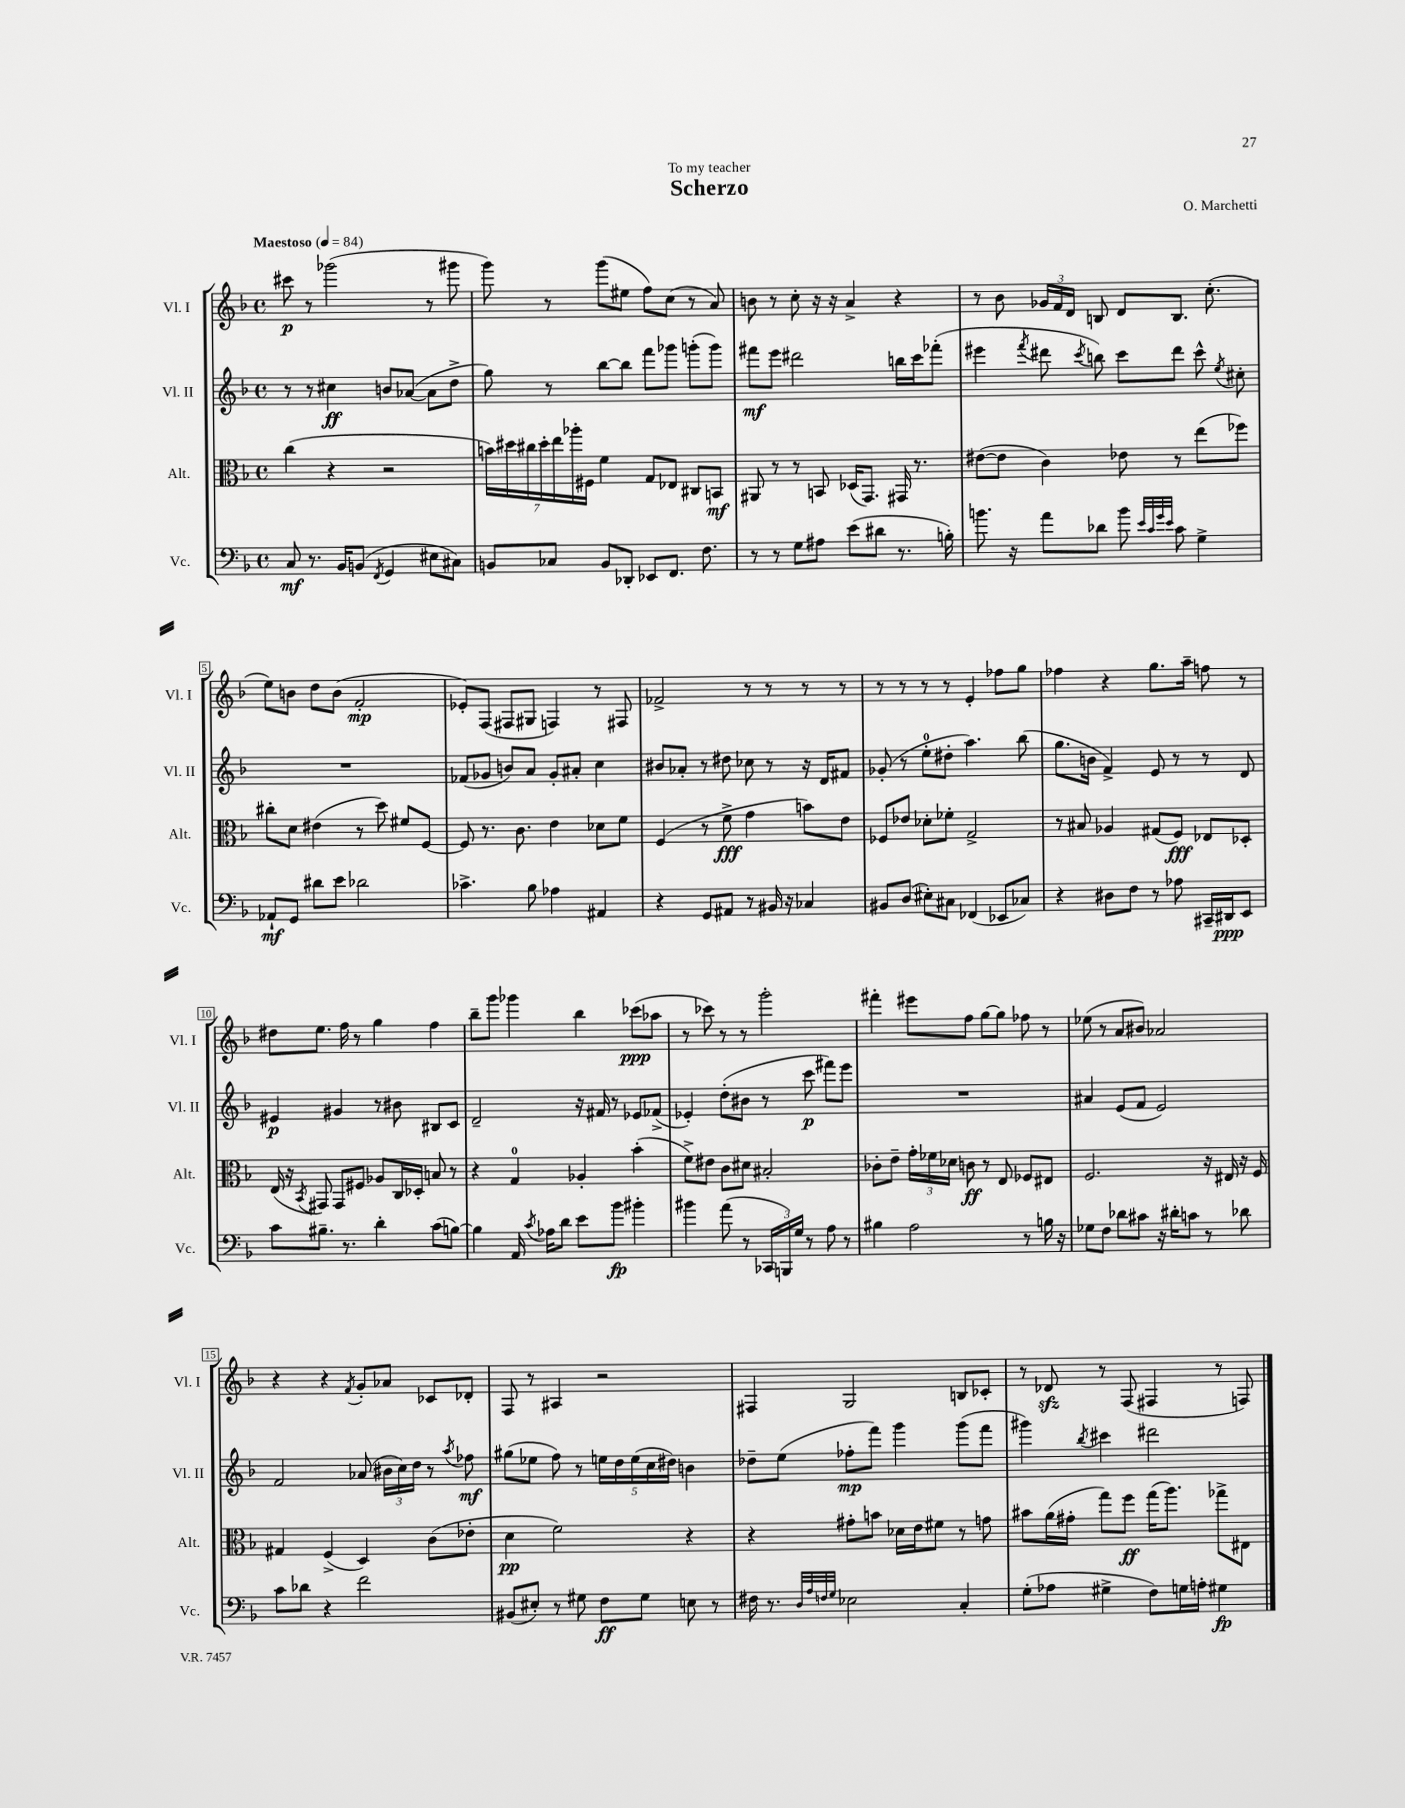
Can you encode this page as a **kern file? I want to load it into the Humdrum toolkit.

**kern	**dynam	**kern	**dynam	**kern	**dynam	**kern	**dynam
*part4	*part4	*part3	*part3	*part2	*part2	*part1	*part1
*staff4	*staff4	*staff3	*staff3	*staff2	*staff2	*staff1	*staff1
*I"Vc.	*	*I"Alt.	*	*I"Vl. II	*	*I"Vl. I	*
*I'Vc.	*	*I'Alt.	*	*I'Vl. II	*	*I'Vl. I	*
*clefF4	*	*clefC3	*	*clefG2	*	*clefG2	*
*k[b-]	*	*k[b-]	*	*k[b-]	*	*k[b-]	*
*M4/4	*	*M4/4	*	*M4/4	*	*M4/4	*
*met(c)	*	*met(c)	*	*met(c)	*	*met(c)	*
*MM84	*	*MM84	*	*MM84	*	*MM84	*
=1	=1	=1	=1	=1	=1	=1	=1
!	!	!	!	!	!	!LO:TX:a:B:t=Maestoso	!
8C/	mf	(4cc\	.	8r	.	8ccc#X\	p
8.r	.	.	.	8r	.	8r	.
.	.	4r	.	4cc#X\	ff	(2ggg-X\	.
16BB-/KL	.	.	.	.	.	.	.
(8BBn/J	.	.	.	.	.	.	.
8qFF/	.	.	.	.	.	.	.
4GG/	.	2r	.	8bn/L	.	.	.
.	.	.	.	([8a-X/J	.	.	.
8E#X\L	.	.	.	8a-\L]	.	8r	.
8C#X\J)	.	.	.	8dd^\J	.	8ggg#X\	.
=2	=2	=2	=2	=2	=2	=2	=2
8BBn/L	.	28bn\LL)	.	8gg\)	.	8ggg\)	.
.	.	28dd#X\	.	.	.	.	.
.	.	28cc#X\	.	.	.	.	.
.	.	28dd#'\	.	.	.	.	.
8C-X/J	.	.	.	8r	.	8r	.
.	.	28ee\	.	.	.	.	.
.	.	28aa-X'\	.	.	.	.	.
.	.	28F#X\JJ	.	.	.	.	.
8BB/L	.	4f\	.	[8bb-\L	.	(8ggg\L	.
8DD-X'/J	.	.	.	8bb-\J]	.	8ee#X\J	.
8EE-X/L	.	8G/L	.	8fff\L	.	8ff\L)	.
8.FF/J	.	8E-X/J	.	8ggg-X\J	.	(8cc\J	.
.	.	8C#X/L	.	(8gggn'\L	.	8r	.
8.F\	.	.	.	.	.	.	.
.	.	8BBn/J	mf	8ggg\J)	.	8a/)	.
=3	=3	=3	=3	=3	=3	=3	=3
8r	.	8AA#X/	.	8fff#X\L	mf	8bn\	.
8r	.	8r	.	8eee\J	.	8r	.
8G\L	.	8r	.	2ddd#X\	.	8cc'\	.
8A#X\J	.	8BBn/	.	.	.	16r	.
.	.	.	.	.	.	16r	.
(8e\L	.	(16D-X/KL	.	.	.	4a^/	.
.	.	8.GG/J)	.	.	.	.	.
8d#X\J	.	.	.	.	.	.	.
8.r	.	16GG#X/	.	16bbn\LL	.	4r	.
.	.	8.r	.	16ccc\J	.	.	.
.	.	.	.	(8fff-X'\J	.	.	.
16Bn'\)	.	.	.	.	.	.	.
=4	=4	=4	=4	=4	=4	=4	=4
8.bn\	.	([8e#X\L	.	4eee#X\	.	8r	.
.	.	8e#\J]	.	.	.	8b-\	.
16r	.	.	.	.	.	.	.
.	.	.	.	8qfff/	.	.	.
8a\L	.	4c\)	.	8ddd#X\	.	24g-X/LL	.
.	.	.	.	.	.	24f/	.
.	.	.	.	.	.	24d/JJ	.
.	.	.	.	8qccc/	.	.	.
8d-X\J	.	.	.	8bbn\)	.	8Bn/	.
8b\	.	8e-X\	.	8ccc\L	.	8d/L	.
32qqe/LLL	.	.	.	.	.	.	.
32qqc/	.	.	.	.	.	.	.
32qqg/	.	.	.	.	.	.	.
32qqe/JJJ	.	.	.	.	.	.	.
8c\	.	8r	.	8ddd#\J	.	8.B/J	.
4G^\	.	(8ee\L	.	8ccc^^\	.	.	.
.	.	.	.	.	.	(8.cc'\	.
.	.	.	.	8qee/	.	.	.
.	.	8ff-X\J)	.	8cc#X'\	.	.	.
!!LO:LB:g=z
=5	=5	=5	=5	=5	=5	=5	=5
8AA-X`/L	mf	8cc#X'\L	.	1r	.	8ee\L)	.
8GG/J	.	8d\J	.	.	.	8bn\J	.
8d#X\L	.	(4e#X\	.	.	.	8dd\L	.
8e\J	.	.	.	.	.	(8b\J	.
2d-X\	.	8r	.	.	.	2f'/	mp
.	.	8dd\)	.	.	.	.	.
.	.	8f#X/L	.	.	.	.	.
.	.	[8F/J	.	.	.	.	.
=6	=6	=6	=6	=6	=6	=6	=6
4.c-X^\	.	8F/]	.	(8f-X/L	.	8e-X'/L)	.
.	.	8.r	.	8g-X/J	.	(8F/J	.
.	.	.	.	8bn/L)	.	8F#X/L	.
.	.	8.c\	.	.	.	.	.
8B-\	.	.	.	8a/J	.	8G#X/J	.
4A-X\	.	4e\	.	8g-'/L	.	4Fn/)	.
.	.	.	.	8a#X'/J	.	.	.
4AA#X/	.	8d-X\L	.	4cc\	.	8r	.
.	.	8f\J	.	.	.	8F#X/	.
=7	=7	=7	=7	=7	=7	=7	=7
4r	.	(4F/	.	8b#X/L	.	2f-X^/	.
.	.	.	.	8a-X'/J	.	.	.
8GG/L	.	8r	.	8r	.	.	.
8AA#X/J	.	8f^\	fff	8dd#X\	.	.	.
8r	.	4g\	.	8cc-X\	.	8r	.
16BB#X/	.	.	.	8r	.	8r	.
16r	.	.	.	.	.	.	.
4C-X/	.	8bn\L)	.	16r	.	8r	.
.	.	.	.	16d/KL	.	.	.
.	.	8e\J	.	8f#X/J	.	8r	.
=8	=8	=8	=8	=8	=8	=8	=8
8BB#X/L	.	8F-X/L	.	(8g-X'/	.	8r	.
(8D/J	.	8e-X/J	.	8r	.	8r	.
8E#X'\L)	.	8d-X'\L	.	8ee'\L	.	8r	.
8C#X\J	.	8f-X'\J	.	8dd#X'\J	.	8r	.
(4FF-X/	.	2G^/	.	4.aa\)	.	4e'/	.
8EE-X/L	.	.	.	.	.	8ff-X\L	.
8C-X/J)	.	.	.	(8bb-\	.	8gg\J	.
=9	=9	=9	=9	=9	=9	=9	=9
4r	.	8r	.	8.gg\L	.	4ff-X\	.
.	.	8B#X/	.	.	.	.	.
.	.	.	.	16bn\Jk	.	.	.
8D#X\L	.	4A-X/	.	4f^/)	.	4r	.
8F\J	.	.	.	.	.	.	.
8r	.	(8G#X/L	.	8e/	.	8.gg\L	.
8A-X\	.	8F/J)	fff	8r	.	.	.
.	.	.	.	.	.	16aa~\Jk	.
16CC#X~/LL	.	8E-X/L	.	8r	.	8ffn\	.
16DD#X/J	ppp	.	.	.	.	.	.
8EE/J	.	8D-X'/J	.	8d/	.	8r	.
!!LO:LB:g=z
=10	=10	=10	=10	=10	=10	=10	=10
8c\L	.	(16E/	.	4e#X/	p	8dd#X\L	.
.	.	16r	.	.	.	.	.
.	.	8qBB-/	.	.	.	.	.
8.B#X~\J	.	8GG#X/)	.	.	.	8.ee\J	.
.	.	8GG#/L	.	4g#X/	.	.	.
8.r	.	.	.	.	.	16ff\	.
.	.	8F#X/J	.	.	.	8r	.
4d'\	.	8A-X/L	.	8r	.	4gg\	.
.	.	16C/L	.	8b#X\	.	.	.
.	.	16D-X'/JJ	.	.	.	.	.
(8c\L	.	8Bn/	.	8B#X/L	.	4ff\	.
[8Bn\J)	.	8r	.	8c/J	.	.	.
=11	=11	=11	=11	=11	=11	=11	=11
4B\]	.	4r	.	2d~/	.	8bb-~\L	.
.	.	.	.	.	.	8ggg\J	.
16AA/	.	4G/	.	.	.	4ggg-X\	.
8qc/	.	.	.	.	.	.	.
16A-X\KL	.	.	.	.	.	.	.
8d\J	.	.	.	.	.	.	.
8e\L	.	4A-X'/	.	16r	.	4bb-\	.
.	.	.	.	16f#X/	.	.	.
8b-\J	fp	.	.	8r	.	.	.
4b#X'\	.	(4b-'\	.	8e-X/L	.	(8ccc-X\L	ppp
.	.	.	.	(8f-X^/J	.	8aa-X\J	.
=12	=12	=12	=12	=12	=12	=12	=12
4b#X\	.	8f^\L)	.	4e-X'/)	.	8r	.
.	.	8e#X\J	.	.	.	8ccc-X\)	.
(8a\	.	8c\L	.	(8dd'\L	.	8r	.
8r	.	8d#X\J	.	8b#X\J	.	8r	.
24CC-X/LL	.	2B#X'/	.	8r	.	2ggg'\	.
24BBBn/)	.	.	.	.	.	.	.
24G/JJ	.	.	.	.	.	.	.
8r	.	.	.	8ccc\	p	.	.
8A\	.	.	.	8fff#X\L)	.	.	.
8r	.	.	.	8eee\J	.	.	.
=13	=13	=13	=13	=13	=13	=13	=13
4B#X\	.	8c-X'\L	.	1r	.	4fff#X'\	.
.	.	8e~\J	.	.	.	.	.
2A\	.	24g'\LL	.	.	.	8eee#X\L	.
.	.	24f-X\	.	.	.	.	.
.	.	24d-X\JJ	.	.	.	.	.
.	.	8cn\	ff	.	.	8ff\J	.
.	.	8r	.	.	.	[8gg\L	.
.	.	8E/	.	.	.	8gg\J]	.
8r	.	8F-X/L	.	.	.	8ff-X\	.
16Bn\	.	8E#X/J	.	.	.	8r	.
16r	.	.	.	.	.	.	.
=14	=14	=14	=14	=14	=14	=14	=14
8G-X\L	.	2.F/	.	4a#X/	.	(8ee-X\	.
8F\J	.	.	.	.	.	8r	.
8d-X\L	.	.	.	(8e/L	.	8a/L	.
8c#X\J	.	.	.	8f/J	.	8b#X/J)	.
16r	.	.	.	2e/)	.	2a-X/	.
16d#X'\KL	.	.	.	.	.	.	.
8cn\J	.	.	.	.	.	.	.
8r	.	16r	.	.	.	.	.
.	.	16E#X/	.	.	.	.	.
8d-X\	.	16r	.	.	.	.	.
.	.	16F/	.	.	.	.	.
!!LO:LB:g=z
=15	=15	=15	=15	=15	=15	=15	=15
8c\L	.	4G#X/	.	2f/	.	4r	.
8d-X\J	.	.	.	.	.	.	.
4r	.	(4F^/	.	.	.	4r	.
.	.	.	.	.	.	8qf/	.
2f\	.	4D/)	.	(8a-X/	.	8g'/L	.
.	.	.	.	24b#X\LL	.	8a-X/J	.
.	.	.	.	24cc\)	.	.	.
.	.	.	.	24dd\JJ	.	.	.
.	.	(8c\L	.	8r	.	8c-X/L	.
.	.	.	.	8qaa/	.	.	.
.	.	8e-X'\J	.	8ff-X\	mf	8d-X'/J	.
=16	=16	=16	=16	=16	=16	=16	=16
(8BB#X/L	.	4d\	pp	(8gg#X\L	.	8F/	.
8E#X'/J)	.	.	.	8ee-X\J	.	8r	.
8r	.	2f\)	.	8ff\)	.	4A#X/	.
8G#X\	.	.	.	8r	.	.	.
8F\L	ff	.	.	20een\LL	.	2r	.
.	.	.	.	20dd\	.	.	.
.	.	.	.	(20ee\	.	.	.
8G#\J	.	.	.	.	.	.	.
.	.	.	.	20cc\	.	.	.
.	.	.	.	20dd#X\JJ)	.	.	.
8En\	.	4r	.	4bn\	.	.	.
8r	.	.	.	.	.	.	.
=17	=17	=17	=17	=17	=17	=17	=17
16F#X\	.	4r	.	8dd-X~\L	.	4F#X/	.
8.r	.	.	.	.	.	.	.
.	.	.	.	(8ee\J	.	.	.
32qqD/LLL	.	.	.	.	.	.	.
32qqA/	.	.	.	.	.	.	.
32qqFn/	.	.	.	.	.	.	.
32qqG/JJJ	.	.	.	.	.	.	.
2E-X\	.	8g#X'\L	.	8ff-X'\L	mp	2G/	.
.	.	8bn\J	.	8fff\J)	.	.	.
.	.	16d-X\LL	.	4ggg\	.	.	.
.	.	16e\J	.	.	.	.	.
.	.	8f#X\J	.	.	.	.	.
4C'/	.	8r	.	(8ggg\L	.	8Bn/L	.
.	.	8gn\	.	8fff\J	.	8c-X'/J	.
=18	=18	=18	=18	=18	=18	=18	=18
(8G'\L	.	8b#X\L	.	4ggg#X\)	.	8r	.
8A-X\J	.	(16a\L	.	.	.	8d-Xzz/	.
.	.	16g#X'\JJ	.	.	.	.	.
.	.	.	.	8qbb-/	.	.	.
4G#X^\	.	8gg\L)	.	4ccc#X\	.	8r	.
.	.	8ff\J	ff	.	.	(8F/	.
8F\L)	.	(16gg\KL	.	2ddd#X\	.	4F#X/	.
.	.	8.aa\J)	.	.	.	.	.
16Gn\L	.	.	.	.	.	.	.
16An'\JJ	.	.	.	.	.	.	.
4G#X\	fp	8gg-X^\L	.	.	.	8r	.
.	.	8E#X\J	.	.	.	8Fn/)	.
==	==	==	==	==	==	==	==
*-	*-	*-	*-	*-	*-	*-	*-
